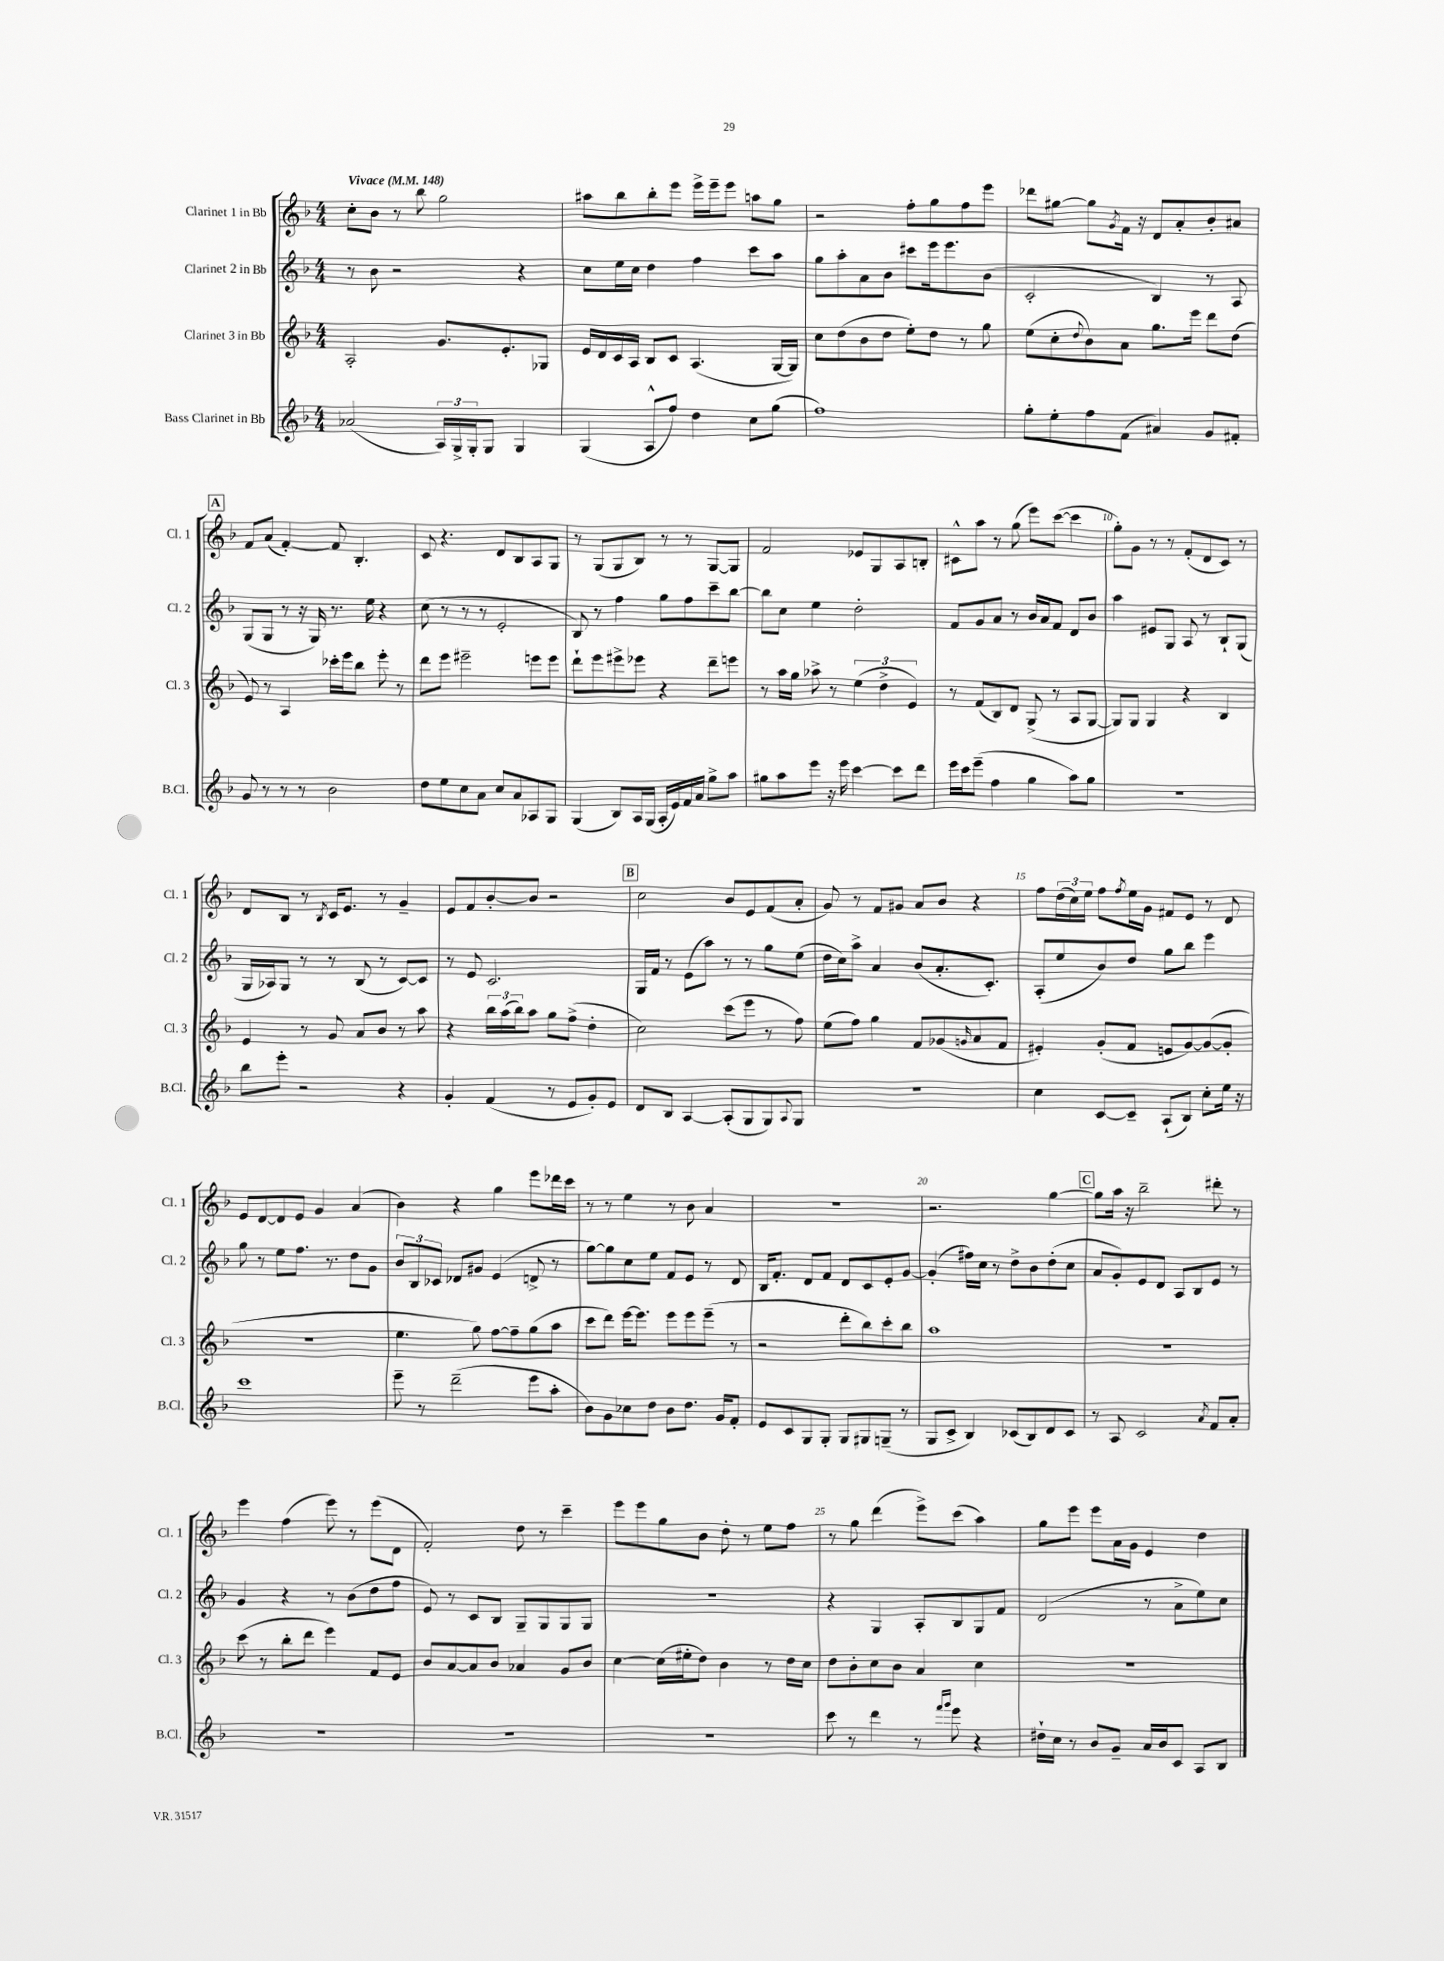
<<
\new StaffGroup <<
\new Staff = "s0" \with { instrumentName = "Clarinet 1 in Bb" shortInstrumentName = "Cl. 1" } {
    \clef treble \key f \major \numericTimeSignature \time 4/4 \tempo "Vivace" 4 = 148
    c''8-. bes'8 r8 bes''8 g''2 |
    ais''8 bes''8 bes''8-. e'''8 e'''16-> e'''16-- e'''8 a''8 g''8 |
    r2 f''8-. g''8 f''8 e'''8 |
    des'''8 gis''8~ gis''8 \acciaccatura { g'8 } f'16 r16 d'8 a'8-. bes'8-. ais'8 |
    \mark \markup { \box "A" } f'8 a'8( f'4~-.) f'8 bes4.-. |
    c'8 r4. d'8 bes8 a8 g8 |
    r8 g8( g8 bes8) r8 r8 g8~ g8 |
    f'2 ees'8 g8 a8 b8-. |
    cis'8-^ a''8 r8 g''8( e'''8) c'''8~( c'''4 |
    g''8-.) g'8 r8 r8 f'8-.( d'8 c'8) r8 |
    d'8 bes8 r8 \acciaccatura { bes8 } c'16 e'8. r8 g'4-- |
    e'8 f'8 bes'8~-. bes'8 r2 |
    \mark \markup { \box "B" } c''2 bes'8 e'8 f'8( a'8-. |
    g'8) r8 f'8 gis'8 a'8 bes'8 r4 |
    f''8 \tuplet 3/2 { d''16( c''16) e''16 } f''8 \acciaccatura { f''8 } e''16 g'16 fis'8 e'8 r8 d'8 |
    e'8 d'8~ d'8 e'8 g'4 a'4( |
    bes'4) r4 g''4 e'''8 des'''16 c'''16 |
    r8 r8 e''4 r8 bes'8 a'4 |
    R1 |
    r2. g''4~ |
    \mark \markup { \box "C" } g''8 a''16 r16 bes''2-- dis'''8-. r8 |
    e'''4 f''4( e'''8) r8 e'''8( d'8 |
    f'2-.) d''8 r8 c'''4-- |
    e'''8 e'''8 g''8 bes'8 d''8-. r8 e''8 f''8 |
    r8 g''8 d'''4( e'''8->) c'''8( a''4) |
    g''8 e'''8 e'''8 a'16 g'16 e'4 d''4 \bar "|." |
}
\new Staff = "s1" \with { instrumentName = "Clarinet 2 in Bb" shortInstrumentName = "Cl. 2" } {
    \clef treble \key f \major \numericTimeSignature \time 4/4
    r8 bes'8 r2 r4 |
    c''8 e''16 c''16 d''4 f''4 c'''8 a''8 |
    g''8 a''8-. a'8 bes'8 cis'''8 e'''16 e'''8. bes'8( |
    c'2-. bes4) r8 a8 |
    \mark \markup { \box "A" } g8( g8 r8 r16 g16) r8. e''16 r4 |
    c''8( r8 r8 r8 e'2-. |
    bes8) r8 f''4 g''8 f''8 c'''8-- bes''8~ |
    bes''8 c''8 e''4 d''2-. |
    f'8 g'8 a'8 r8 bes'16 a'16 f'8 d'8 bes'8 |
    a''4 eis'8 g8 a8 r8 bes8-! g8( |
    g16 aes16) g8 r8 r8 bes8( r8 c'8~) c'8 |
    r8 e'8 c'2. |
    \mark \markup { \box "B" } g16 f'16 r8 e'8( a''8) r8 r8 g''8 e''8( |
    d''16 c''16) a''8-> a'4 bes'8( a'8.-. c'8.-.) |
    a8-.( e''8 bes'8) d''8 g''8 bes''8 e'''4 |
    g''8 r8 e''8 f''8. r8. d''8 g'8 |
    \tuplet 3/2 { bes'8 bes8 ces'8 } des'8 gis'8 e'4( d'8-> r8 |
    g''8~) g''8 c''8 e''8 f'8 e'8 r8 d'8 |
    bes16 f'8.-. d'8 f'8 d'8 c'8 e'8-. g'8~ |
    g'4-.( fis''16) c''16 r8 d''8-> bes'8 d''8-.( c''8 |
    \mark \markup { \box "C" } a'8 g'8-.) e'8 d'8 a8 bes8 e'8 r8 |
    g'4 r4 r8 bes'8( d''8 f''8 |
    e'8) r8 c'8 bes8 g8-- g8 g8 g8 |
    R1 |
    r4 g4 a8-. bes8 g8 f'8 |
    d'2( r8 a'8-> e''8) c''8 \bar "|." |
}
\new Staff = "s2" \with { instrumentName = "Clarinet 3 in Bb" shortInstrumentName = "Cl. 3" } {
    \clef treble \key f \major \numericTimeSignature \time 4/4
    a2-. g'8. e'8.-. ges8 |
    e'16 d'16 c'16 a16 bes8 c'8 a4.( g16~ g16) |
    c''8 d''8( bes'8 d''8 e''8-.) d''8 r8 g''8 |
    e''8( c''8-. \appoggiatura { d''8 } bes'8) a'8 g''8. e'''16 d'''8 d''8( |
    \mark \markup { \box "A" } e'8) r8 a4 ces'''16-. e'''16 bes''8 e'''8-. r8 |
    d'''8 e'''8 eis'''2-- e'''8 e'''8 |
    d'''8-! e'''8 eis'''8-> ees'''8 r4 d'''8-- e'''8 |
    r8 a''16 g''16 aes''8-> r8 \tuplet 3/2 { e''4( d''4-> e'4) } |
    r8 f'8( bes8) d'8 g8->( r8 a8 g8~ |
    g8) g8 g4 r4 bes4 |
    e'4 r8 g'8 a'8 bes'8 r8 a''8 |
    r4 \tuplet 3/2 { bes''16 a''16( bes''16) } a''8 g''8 f''8->( d''4-. |
    \mark \markup { \box "B" } c''2) c'''8( e'''8 r8 f''8) |
    e''8( f''8) g''4 f'8 ges'8( \grace { g'16 } a'8 f'8 |
    eis'4-.) g'8-.( f'8 e'8 g'8~) g'8~( g'8-. |
    R1 |
    e''4. g''8) f''8~ f''8-- g''8( a''8 |
    c'''8 d'''8) e'''16~ e'''8. e'''8 e'''8 e'''8--( r8 |
    r2 d'''8-. bes''8) c'''8-. bes''8 |
    a''1 |
    \mark \markup { \box "C" } R1 |
    c'''8( r8 bes''8-. d'''8 e'''4) f'8 e'8 |
    bes'8 a'8~ a'8 bes'8 aes'4 g'8 bes'8 |
    c''4~ c''16( eis''16-. d''8) bes'4 r8 d''16 c''16 |
    d''8 bes'8-. c''8 bes'8 a'4 c''4 |
    R1 \bar "|." |
}
\new Staff = "s3" \with { instrumentName = "Bass Clarinet in Bb" shortInstrumentName = "B.Cl." } {
    \clef treble \key f \major \numericTimeSignature \time 4/4
    aes'2( \tuplet 3/2 { a16) g16-> g16-. } g8 g4 |
    g4( a8-^ f''8) d''4 c''8 g''8( |
    f''1) |
    g''8-. e''8-. f''8 f'8( ais'4) g'8 fis'8-. |
    \mark \markup { \box "A" } g'8 r8 r8 r8 bes'2 |
    d''8 e''8 c''8 a'8 c''8 a'8 aes8 g8 |
    g4( bes8) a16 g16( a16-. e'16) f'16 a'16 g''8-> a''8 |
    gis''8 a''8 e'''8 r16 e'''16 c'''4~ c'''8 d'''8 |
    e'''16 c'''16 e'''8--( f''4 g''4 a''8) g''8 |
    R1 |
    bes''8 e'''8-. r2 r4 |
    g'4-. f'4( r8 e'8 g'8-.) e'8 |
    \mark \markup { \box "B" } d'8 bes8 a4~ a8-.( g8 g8) \appoggiatura { a8 } g8 |
    R1 |
    c''4 c'8~ c'8-- a8-!( bes8) c''8-. e''16 r16 |
    c'''1 |
    e'''8-- r8 d'''2--( e'''8 a''8-. |
    bes'8) g'8 ces''8 d''8 bes'8 d''8. g'16 f'8-. |
    e'8 c'8 g8 g8-. g8 gis8 g8--( r8 |
    g8 c'8-> bes4) ces'8( bes8) d'8 ces'8 |
    \mark \markup { \box "C" } r8 a8 c'2 \acciaccatura { a'8 } f'8 a'8-. |
    R1 |
    R1 |
    R1 |
    c'''8 r8 d'''4 r8 \grace { f'''16 g'''16 } e'''8 r4 |
    dis''16-! c''16 r8 bes'8 g'8-- a'16 bes'16 c'8 a8 bes8 \bar "|." |
}
>>
>>
\layout { \context { \Score \override BarNumber.break-visibility = ##(#f #t #t) barNumberVisibility = #(every-nth-bar-number-visible 5) } }
